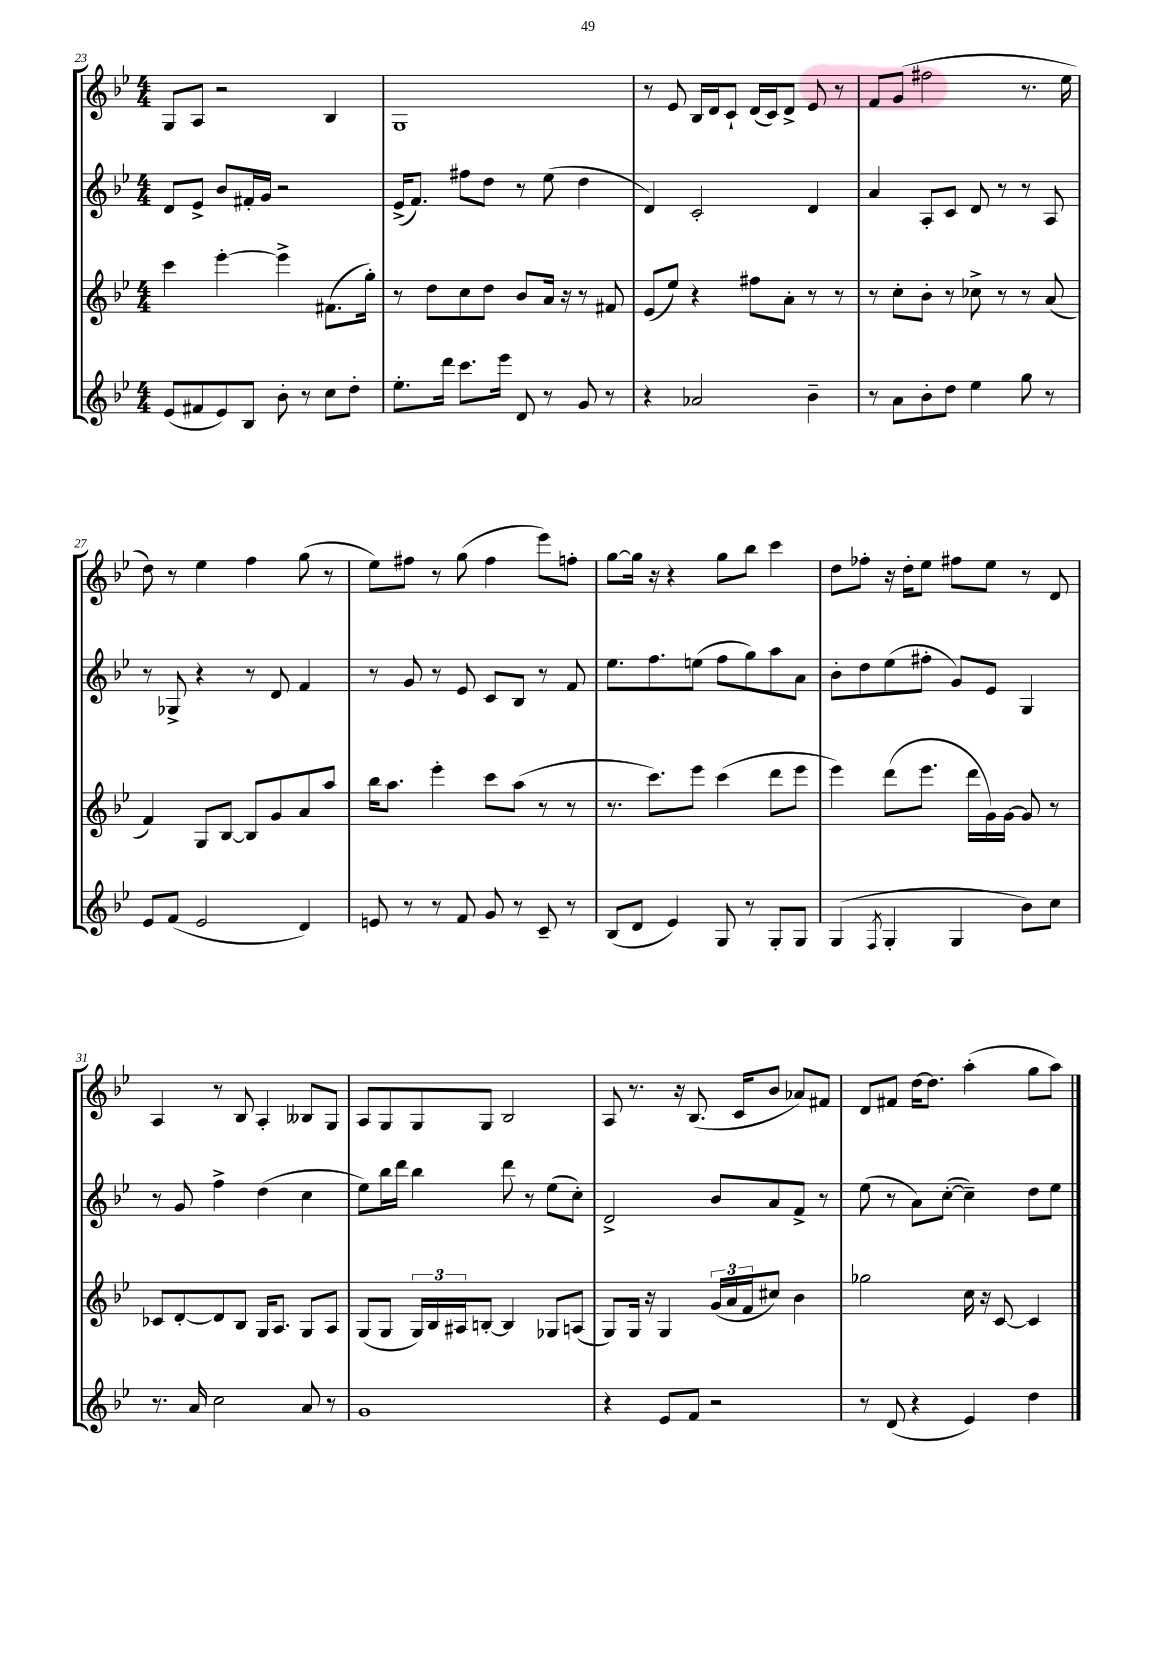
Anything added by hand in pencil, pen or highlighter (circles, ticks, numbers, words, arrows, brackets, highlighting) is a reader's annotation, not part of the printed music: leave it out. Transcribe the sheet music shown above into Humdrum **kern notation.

**kern	**kern	**kern	**kern
*part4	*part3	*part2	*part1
*staff4	*staff3	*staff2	*staff1
*clefG2	*clefG2	*clefG2	*clefG2
*k[b-e-]	*k[b-e-]	*k[b-e-]	*k[b-e-]
*M4/4	*M4/4	*M4/4	*M4/4
=23	=23	=23	=23
(8e-/L	4ccc\	8d/L	8G/L
8f#X/	.	8e-^/J	8A/J
8e-/)	[4eee-'\	8b-/L	2r
8B-/J	.	16f#X'/L	.
.	.	16g/JJ	.
8b-'\	4eee-^\]	2r	.
8r	.	.	.
8cc\L	(8.f#X\L	.	4B-/
8dd'\J	.	.	.
.	16gg'\Jk)	.	.
=24	=24	=24	=24
8.ee-'\L	8r	(16e-^/KL	1G
.	.	8.f/J)	.
.	8dd\L	.	.
16ddd\Jk	.	.	.
8.ccc\L	8cc\	8ff#X\L	.
.	8dd\J	8dd\J	.
16eee-\Jk	.	.	.
8d/	8b-/L	8r	.
8r	16a/Jk	(8ee-\	.
.	16r	.	.
8g/	8r	4dd\	.
8r	8f#X/	.	.
=25	=25	=25	=25
4r	(8e-/L	4d/)	8r
.	8ee-/J)	.	8e-/
2a-X/	4r	2c'/	16B-/LL
.	.	.	16d/J
.	.	.	8c`/J
.	8ff#X\L	.	(16d/LL
.	.	.	16c/J)
.	8a'\J	.	8d^/J
4b-~\	8r	4d/	8e-/
.	8r	.	8r
=26	=26	=26	=26
8r	8r	4a/	8f/L
8a\L	8cc'\L	.	(8g/J
8b-'\	8b-'\J	8A'/L	2ff#X\
8dd\J	8r	8c/J	.
4ee-\	8cc-X^\	8d/	.
.	8r	8r	.
8gg\	8r	8r	8.r
8r	(8a/	8A/	.
.	.	.	16ee-\
!!LO:LB:g=z
=27	=27	=27	=27
8e-/L	4f/)	8r	8dd\)
(8f/J	.	8G-X^/	8r
2e-/	8G/L	4r	4ee-\
.	[8B-/J	.	.
.	8B-/L]	8r	4ff\
.	8g/	8d/	.
4d/)	8a/	4f/	(8gg\
.	8aa/J	.	8r
=28	=28	=28	=28
8en/	16bb-\KL	8r	8ee-\L)
.	8.aa\J	.	.
8r	.	8g/	8ff#X\J
8r	4eee-'\	8r	8r
8f/	.	8e-/	(8gg\
8g/	8ccc\L	8c/L	4ff#\
8r	(8aa\J	8B-/J	.
8c~/	8r	8r	8eee-\L)
8r	8r	8f/	8ffn'\J
=29	=29	=29	=29
(8B-/L	8.r	8.ee-\L	[8gg\L
8d/J	.	.	16gg\Jk]
.	8.ccc\L)	8.ff\	16r
4e-/)	.	.	4r
.	8eee-\J	(8een\J	.
8G/	(4ccc\	8ff\L	8gg\L
8r	.	8gg\)	8bb-\J
8G'/L	8ddd\L	8aa\	4ccc\
8G/J	8eee-\J	8a\J	.
=30	=30	=30	=30
(4G/	4eee-\)	8b-'\L	8dd\L
.	.	8dd\	8ff-X'\J
8qF/	.	.	.
4G'/	(8ddd\L	(8ee-\	16r
.	.	.	16dd'\KL
.	8.eee-\J	8ff#X'\J	8ee-\J
4G/	.	8g/L)	8ff#X\L
.	16ddd\LL	.	.
.	16g\)	8e-/J	8ee-\J
.	[16g\JJ	.	.
8b-\L)	8g/]	4G/	8r
8cc\J	8r	.	8d/
!!LO:LB:g=z
=31	=31	=31	=31
8.r	8c-X/L	8r	4A/
.	[8d'/	8g/	.
16a/	.	.	.
2cc\	8d/]	4ff^\	8r
.	8B-/J	.	8B-/
.	16G/KL	(4dd\	4A'/
.	8.A/J	.	.
8a/	8G/L	4cc\	8B--X/L
8r	8A/J	.	8G/J
=32	=32	=32	=32
1g	(8G/L	8ee-\L)	8A/L
.	8G/J	16bb-\L	8G/
.	.	16ddd\JJ	.
.	24G/LL)	4bb-\	8G/
.	24B-/	.	.
.	24A#X/J	.	.
.	[8Bn'/J	.	8G/J
.	4B/]	8ddd\	2B-/
.	.	8r	.
.	8G-X/L	(8ee-\L	.
.	(8An/J	8cc'\J)	.
=33	=33	=33	=33
4r	8G/L)	2d^/	8A/
.	16G/Jk	.	8.r
.	16r	.	.
8e-/L	4G/	.	.
.	.	.	16r
8f/J	.	.	(8.B-/
2r	(24g/LL	8b-/L	.
.	24a/	.	.
.	.	.	16c/KL
.	24f/J	.	.
.	8cc#X/J)	8a/	8b-/J
.	4b-\	8f^/J	8a-X/L)
.	.	8r	8f#X/J
=34	=34	=34	=34
8r	2gg-X\	(8ee-\	8d/L
(8d/	.	8r	8f#X/J
4r	.	8a\L)	[16dd\KL
.	.	.	8.dd\J]
.	.	([8cc'\J	.
4e-/)	16cc\	4cc~\])	(4aa'\
.	16r	.	.
.	[8c/	.	.
4dd\	4c/]	8dd\L	8gg\L
.	.	8ee-\J	8aa\J)
==	==	==	==
*-	*-	*-	*-
